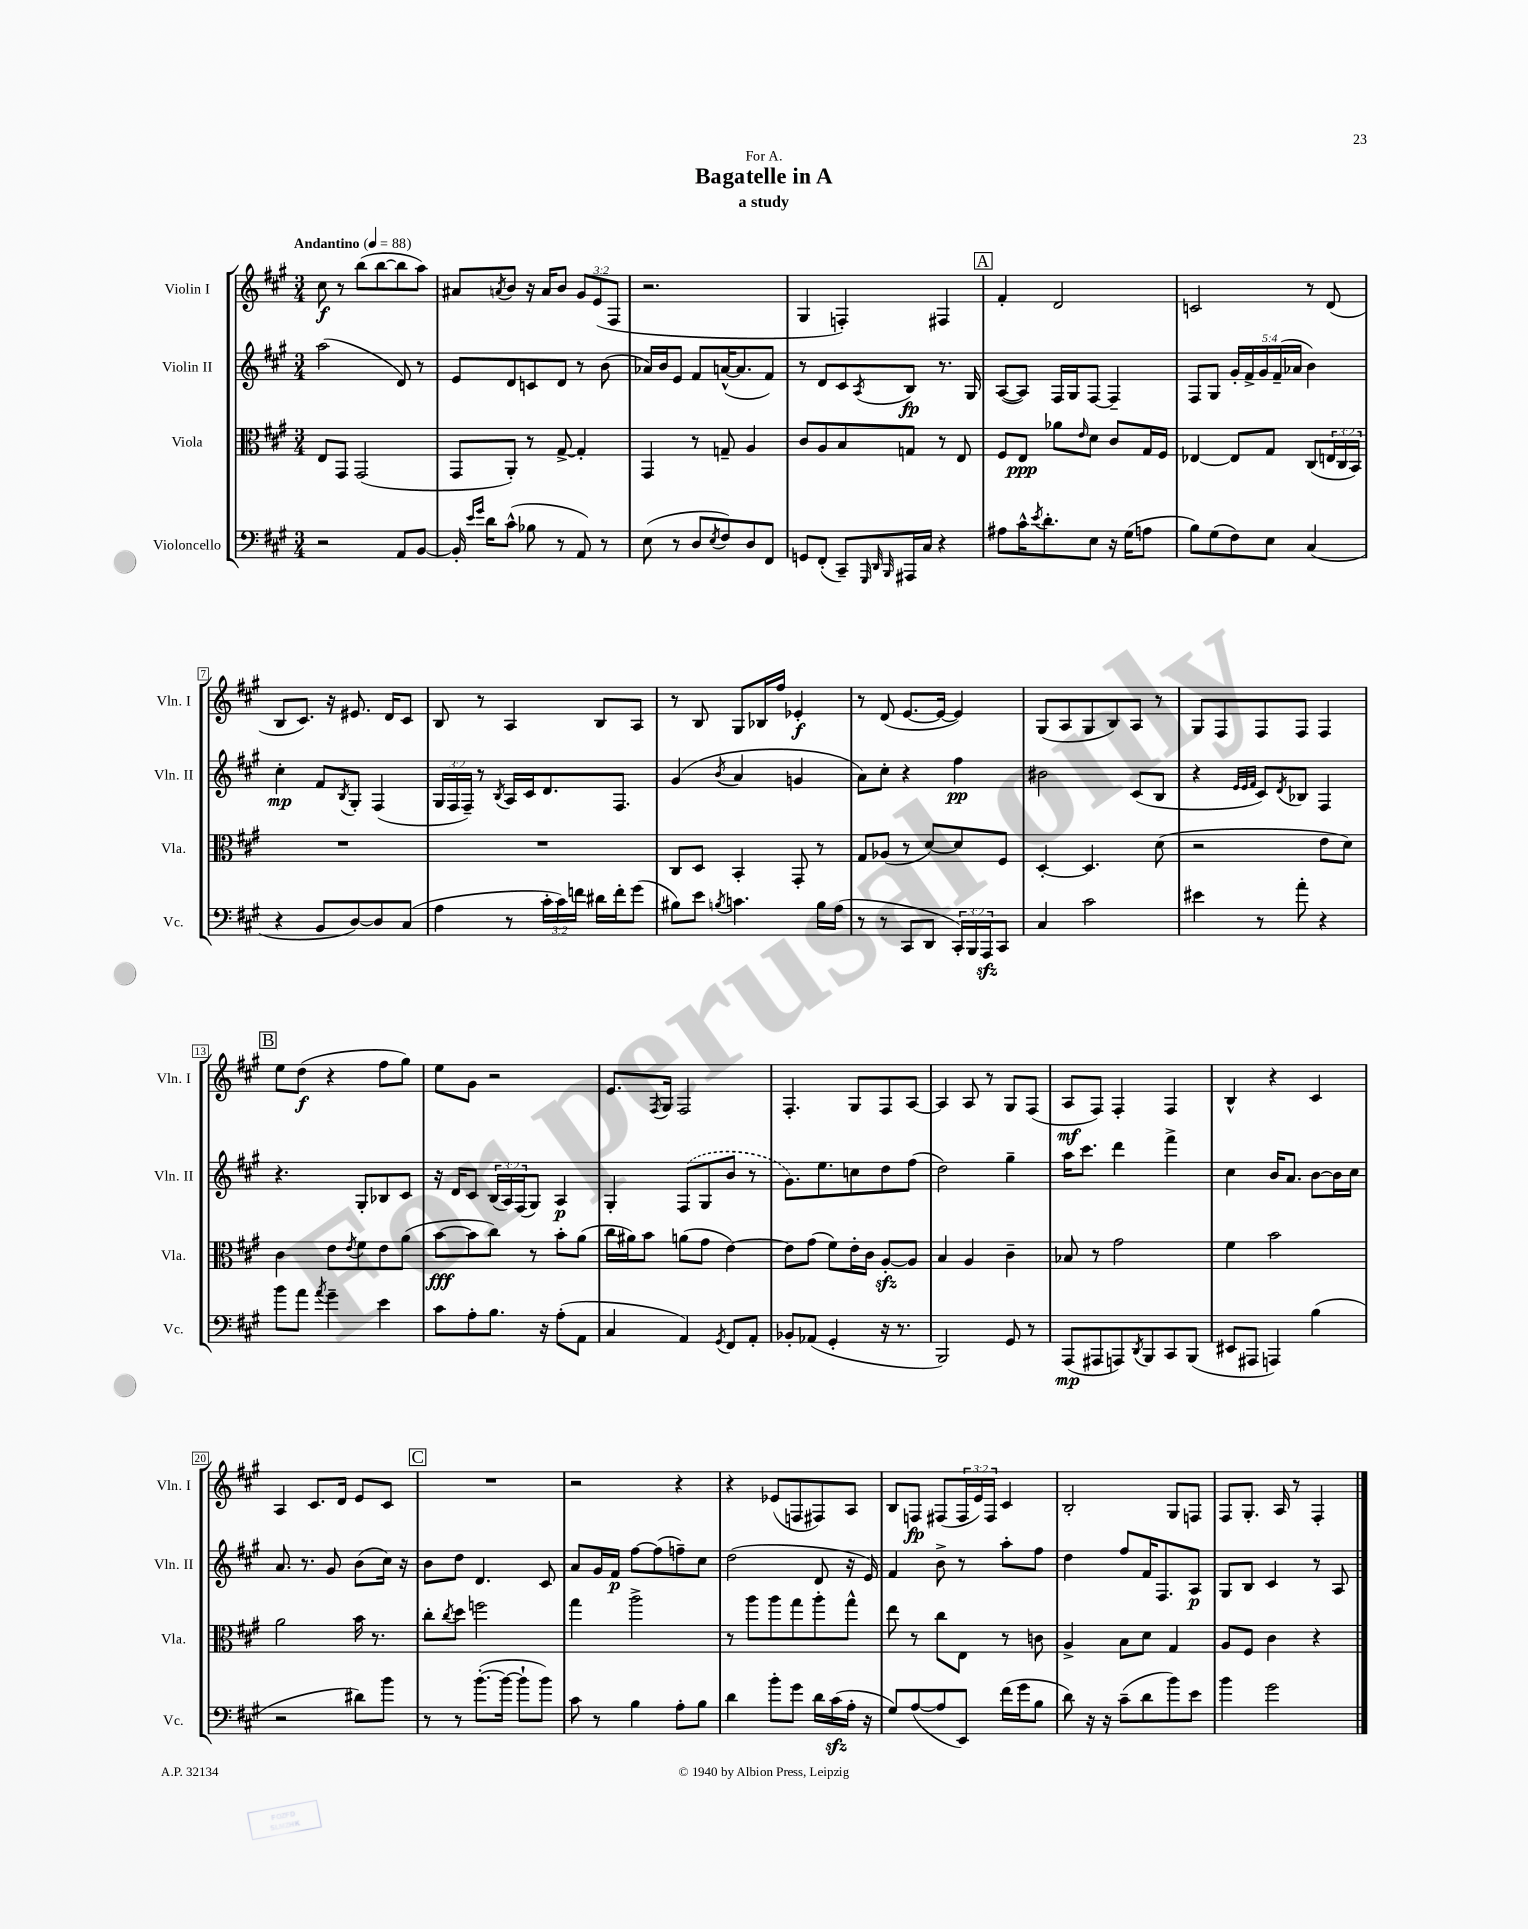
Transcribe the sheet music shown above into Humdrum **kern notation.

**kern	**dynam	**kern	**dynam	**kern	**dynam	**kern	**dynam
*part4	*part4	*part3	*part3	*part2	*part2	*part1	*part1
*staff4	*staff4	*staff3	*staff3	*staff2	*staff2	*staff1	*staff1
*I"Violoncello	*	*I"Viola	*	*I"Violin II	*	*I"Violin I	*
*I'Vc.	*	*I'Vla.	*	*I'Vln. II	*	*I'Vln. I	*
*clefF4	*	*clefC3	*	*clefG2	*	*clefG2	*
*k[f#c#g#]	*	*k[f#c#g#]	*	*k[f#c#g#]	*	*k[f#c#g#]	*
*M3/4	*	*M3/4	*	*M3/4	*	*M3/4	*
*MM88	*	*MM88	*	*MM88	*	*MM88	*
=1	=1	=1	=1	=1	=1	=1	=1
!	!	!	!	!	!	!LO:TX:a:B:t=Andantino	!
2r	.	8E/L	.	(2aa\	.	8cc#\	f
.	.	8GG#/J	.	.	.	8r	.
.	.	(2GG#/	.	.	.	(8bb\L	.
.	.	.	.	.	.	[8bb\	.
8AA/L	.	.	.	8d/)	.	8bb\]	.
[8BB/J	.	.	.	8r	.	8aa\J)	.
=2	=2	=2	=2	=2	=2	=2	=2
16BB'/]	.	8GG#/L	.	8e/L	.	8a#X/L	.
16qqe/LL	.	.	.	.	.	.	.
16qqg#/JJ	.	.	.	.	.	.	.
16d\KL	.	.	.	.	.	.	.
.	.	.	.	.	.	8qan/	.
(8c#^^\J	.	8AA'/J)	.	8d/	.	8b/J	.
8B-X\	.	8r	.	8cn/	.	16r	.
.	.	.	.	.	.	16a/KL	.
8r	.	[8G#^/	.	8d/J	.	8b/J	.
8AA/)	.	4G#'/]	.	8r	.	12g#/L	.
.	.	.	.	.	.	(12e/	.
8r	.	.	.	(8b\	.	.	.
.	.	.	.	.	.	12F#/J	.
=3	=3	=3	=3	=3	=3	=3	=3
(8E\	.	4GG#/	.	16a-X/LL)	.	2.r	.
.	.	.	.	16b/J	.	.	.
8r	.	.	.	8e/J	.	.	.
8D/L	.	8r	.	8f#/L	.	.	.
8qE/	.	.	.	.	.	.	.
8F#/)	.	8Gn~/	.	([16an^^/K	.	.	.
.	.	.	.	8.a/]	.	.	.
8D/	.	4A/	.	.	.	.	.
8FF#/J	.	.	.	8f#/J)	.	.	.
=4	=4	=4	=4	=4	=4	=4	=4
8GGn/L	.	8c#/L	.	8r	.	4G#/	.
(8FF#'/J	.	8A/	.	8d/L	.	.	.
8CC#~/L)	.	8B/	.	8c#/	.	4Fn'/)	.
32qqGGG#/	.	.	.	.	.	.	.
32qqDD/	.	.	.	.	.	.	.
32qqBBB/	.	.	.	8qA/	.	.	.
16AAA#X/L	.	8Gn/J	.	8B/J	fp	.	.
16C#/JJ	.	.	.	.	.	.	.
4r	.	8r	.	8.r	.	4F#X/	.
.	.	8E/	.	.	.	.	.
.	.	.	.	16G#/	.	.	.
!!LO:REH:place=s1:t=A
=5	=5	=5	=5	=5	=5	=5	=5
8A#X\L	.	8F#/L	.	([8A/L	.	4f#'/	.
16c#^^\K	.	8E/J	ppp	8A/J])	.	.	.
8qe/	.	.	.	.	.	.	.
8.d'\	.	.	.	.	.	.	.
.	.	8a-X\L	.	16F#/LL	.	2d/	.
.	.	.	.	16G#/J	.	.	.
.	.	16qqe/	.	.	.	.	.
8E\J	.	8d\J	.	[8F#/J	.	.	.
16r	.	8c#/L	.	4F#~/]	.	.	.
(16G#\KL	.	.	.	.	.	.	.
8An\J	.	16G#/L	.	.	.	.	.
.	.	16F#/JJ	.	.	.	.	.
=6	=6	=6	=6	=6	=6	=6	=6
8B\L)	.	[4E-X/	.	8F#/L	.	2cn/	.
(8G#\	.	.	.	8G#/J	.	.	.
8F#\)	.	8E-/L]	.	20g#'/LL	.	.	.
.	.	.	.	20f#^/	.	.	.
.	.	.	.	20g#/	.	.	.
8E\J	.	8G#/J	.	.	.	.	.
.	.	.	.	(20f#~/	.	.	.
.	.	.	.	20a-X/JJ	.	.	.
(4C#/	.	(8C#/L	.	4b\)	.	8r	.
.	.	24En/L	.	.	.	(8d/	.
.	.	24C#/	.	.	.	.	.
.	.	24BB/JJ)	.	.	.	.	.
!!LO:LB:g=z
=7	=7	=7	=7	=7	=7	=7	=7
4r	.	2.r	.	4cc#'\	mp	8B/L	.
.	.	.	.	.	.	8.c#/J)	.
8BB/L	.	.	.	8f#/L	.	.	.
.	.	.	.	.	.	16r	.
.	.	.	.	8qB/	.	.	.
[8D/)	.	.	.	8G#'/J	.	8.e#X/	.
8D/]	.	.	.	(4F#/	.	.	.
.	.	.	.	.	.	16d/KL	.
(8C#/J	.	.	.	.	.	8c#/J	.
=8	=8	=8	=8	=8	=8	=8	=8
4A\	.	2.r	.	24G#/LL	.	8B/	.
.	.	.	.	24F#/	.	.	.
.	.	.	.	24F#~/JJ)	.	.	.
.	.	.	.	8r	.	8r	.
.	.	.	.	8qB/	.	.	.
8r	.	.	.	16A/LL	.	4A/	.
.	.	.	.	16c#/J	.	.	.
24c#'\LL	.	.	.	8.d/	.	.	.
24c#\)	.	.	.	.	.	.	.
24fn\JJ	.	.	.	.	.	.	.
16d#X\LL	.	.	.	.	.	8B/L	.
16f'\J	.	.	.	8.F#/J	.	.	.
(8g#\J	.	.	.	.	.	8A/J	.
=9	=9	=9	=9	=9	=9	=9	=9
8B#X\L)	.	8C#/L	.	(4g#/	.	8r	.
8e\J	.	8D/J	.	.	.	8B/	.
8qBn/	.	.	.	8qb/	.	.	.
4.cn\	.	4BB'/	.	4a/	.	8G#/L	.
.	.	.	.	.	.	16B-X/L	.
.	.	.	.	.	.	16ff#/JJ	.
.	.	8GG#'/	.	4gn/	.	4e-X'/	f
16B\LL	.	8r	.	.	.	.	.
(16A\JJ	.	.	.	.	.	.	.
=10	=10	=10	=10	=10	=10	=10	=10
8r	.	8G#/L	.	8a\L)	.	8r	.
8r	.	(8A-X/J	.	8cc#'\J	.	(8d/	.
8CC#/L	.	8r	.	4r	.	[8.e/L	.
8DD/J	.	[8d/L)	.	.	.	.	.
.	.	.	.	.	.	16e/Jk_	.
24CC#'/LL)	.	8d/]	.	4ff#\	pp	4e/])	.
24BBB/	.	.	.	.	.	.	.
24AAAzz/J	.	.	.	.	.	.	.
8CC#/J	.	8F#/J	.	.	.	.	.
=11	=11	=11	=11	=11	=11	=11	=11
4C#/	.	[4D'/	.	2b#X\	.	(8G#/L	.
.	.	.	.	.	.	8A/	.
2c#\	.	4.D/]	.	.	.	8G#/	.
.	.	.	.	.	.	8B/)	.
.	.	.	.	(8c#/L	.	8A/J	.
.	.	(8d\	.	8B/J	.	8r	.
=12	=12	=12	=12	=12	=12	=12	=12
4e#X\	.	2r	.	4r	.	8G#/L	.
.	.	.	.	.	.	8F#/	.
.	.	.	.	32qqe/LLL	.	.	.
.	.	.	.	32qqe/	.	.	.
.	.	.	.	32qqf#/JJJ	.	.	.
8r	.	.	.	8c#/L)	.	8F#/	.
.	.	.	.	8qd/	.	.	.
8a'\	.	.	.	8B-X/J	.	8F#/J	.
4r	.	8e\L	.	4F#/	.	4F#/	.
.	.	8d\J)	.	.	.	.	.
!!LO:LB:g=z
!!LO:REH:place=s1:t=B
=13	=13	=13	=13	=13	=13	=13	=13
8b\L	.	4c#\	.	4.r	.	8ee\L	.
8a\J	.	.	.	.	.	(8dd\J	f
8qa/	.	.	.	.	.	.	.
4g#~\	.	8e\L	.	.	.	4r	.
.	.	8qe/	.	.	.	.	.
.	.	8f#\	.	8G#'/L	.	.	.
4e\	.	8e\	.	8B-X/	.	8ff#\L	.
.	.	(8a\J	.	8c#/J	.	8gg#\J)	.
=14	=14	=14	=14	=14	=14	=14	=14
8c#\L	.	[8b\L	fff	16r	.	8ee\L	.
.	.	.	.	16d/KL	.	.	.
8A'\	.	8b\]	.	8c#/J	.	8g#\J	.
8.B\J	.	8cc#\J)	.	(24B/LL	.	2r	.
.	.	.	.	24A/)	.	.	.
.	.	.	.	(24F#/J	.	.	.
.	.	8r	.	8G#/J)	.	.	.
16r	.	.	.	.	.	.	.
(8A'\L	.	8b'\L	.	4A/	p	.	.
8AA\J	.	(8a\J	.	.	.	.	.
=15	=15	=15	=15	=15	=15	=15	=15
4C#/	.	16cc#\LL	.	4G#'/	.	8.e/L	.
.	.	16a#X\J)	.	.	.	.	.
.	.	8b\J	.	.	.	.	.
.	.	.	.	.	.	8qF#/	.
.	.	.	.	.	.	16G#/Jk	.
4AA/)	.	(8an\L	.	(8F#/L	.	2F#/	.
.	.	8g#\J	.	8G#/	.	.	.
8qGG#/	.	.	.	.	.	.	.
8FF#/L	.	[4e\)	.	8b/J	.	.	.
8AA'/J	.	.	.	8r	.	.	.
=16	=16	=16	=16	=16	=16	=16	=16
8BB-X'/L	.	8e\L]	.	8.g#\L)	.	4.F#'/	.
(8AA-X/J	.	(8g#\J	.	.	.	.	.
.	.	.	.	8.ee\	.	.	.
4GG#'/	.	8f#\L)	.	.	.	.	.
.	.	16e'\L	.	8ccn\	.	8G#/L	.
.	.	16c#\JJ	.	.	.	.	.
16r	.	[8Azz'/L	.	8dd\	.	8F#/	.
8.r	.	.	.	.	.	.	.
.	.	8A/J]	.	(8ff#\J	.	[8A/J	.
=17	=17	=17	=17	=17	=17	=17	=17
2BBB/)	.	4B/	.	2dd\)	.	4A/]	.
.	.	4A/	.	.	.	8A/	.
.	.	.	.	.	.	8r	.
8GG#/	.	4c#~\	.	4gg#~\	.	8G#/L	.
8r	.	.	.	.	.	(8F#/J	.
=18	=18	=18	=18	=18	=18	=18	=18
(8AAA/L	mp	8B-X/	.	16aa\KL	.	8A/L	mf
.	.	.	.	8.ccc#\J	.	.	.
8AAA#X/	.	8r	.	.	.	8F#/J)	.
8AAAn/)	.	2g#\	.	4ddd\	.	4F#'/	.
8qDD/	.	.	.	.	.	.	.
8BBB/	.	.	.	.	.	.	.
8CC#/	.	.	.	4fff#^\	.	4F#/	.
(8BBB/J	.	.	.	.	.	.	.
=19	=19	=19	=19	=19	=19	=19	=19
8EE#X/L	.	4f#\	.	4cc#\	.	4B^^/	.
8AAA#X/J	.	.	.	.	.	.	.
4AAAn/)	.	2b\	.	16b/KL	.	4r	.
.	.	.	.	8.a/J	.	.	.
(4B\	.	.	.	[8b\L	.	4c#/	.
.	.	.	.	16b\L]	.	.	.
.	.	.	.	16cc#\JJ	.	.	.
!!LO:LB:g=z
=20	=20	=20	=20	=20	=20	=20	=20
2r	.	2a\	.	8.a/	.	4A/	.
.	.	.	.	8.r	.	.	.
.	.	.	.	.	.	8.c#/L	.
.	.	.	.	8g#/	.	.	.
.	.	.	.	.	.	16d/Jk	.
8d#X\L)	.	16b\	.	(8b\L	.	8e/L	.
.	.	8.r	.	.	.	.	.
8b\J	.	.	.	16cc#\Jk)	.	8c#/J	.
.	.	.	.	16r	.	.	.
!!LO:REH:place=s1:t=C
=21	=21	=21	=21	=21	=21	=21	=21
8r	.	8cc#'\L	.	8b\L	.	2.r	.
.	.	8qcc#/	.	.	.	.	.
8r	.	8dd\J	.	8dd\J	.	.	.
([8.b'\L	.	2ffn\	.	4.d/	.	.	.
16b\Jk_	.	.	.	.	.	.	.
8b`\L]	.	.	.	.	.	.	.
8b\J)	.	.	.	8c#/	.	.	.
=22	=22	=22	=22	=22	=22	=22	=22
8c#\	.	4gg#\	.	8a/L	.	2r	.
8r	.	.	.	16g#/L	.	.	.
.	.	.	.	16f#/JJ	p	.	.
4B\	.	2aa^\	.	[8ff#\L	.	.	.
.	.	.	.	(8ff#\]	.	.	.
8A'\L	.	.	.	8ffn~\)	.	4r	.
8B\J	.	.	.	8cc#\J	.	.	.
=23	=23	=23	=23	=23	=23	=23	=23
4d\	.	8r	.	(2dd\	.	4r	.
.	.	8aa\L	.	.	.	.	.
8b'\L	.	8aa\	.	.	.	(8e-X/L	.
8g#\J	.	8gg#\	.	.	.	8Fn/	.
16d\LL	.	8aa'\	.	8d/	.	8F#X/)	.
(16c#zz\	.	.	.	.	.	.	.
16A'\JJ	.	8gg#^^\J	.	16r	.	8A/J	.
16r	.	.	.	16e/)	.	.	.
=24	=24	=24	=24	=24	=24	=24	=24
8G#/L)	.	8ee\	.	4f#/	.	8B/L	.
([8A/	.	8r	.	.	.	8Fn/J	fp
8A/]	.	8cc#\L	.	8b^\	.	(8F#X/L	.
8EE/J)	.	8E\J	.	8r	.	24F#/L	.
.	.	.	.	.	.	24e/)	.
.	.	.	.	.	.	24F#/JJ	.
(16f#\LL	.	8r	.	8aa'\L	.	4c#/	.
16g#\J	.	.	.	.	.	.	.
8B\J	.	8cn\	.	8ff#\J	.	.	.
=25	=25	=25	=25	=25	=25	=25	=25
8d\)	.	4A^/	.	4dd\	.	2B'/	.
16r	.	.	.	.	.	.	.
16r	.	.	.	.	.	.	.
(8c#~\L	.	8B\L	.	8ff#/L	.	.	.
8d\	.	8d\J	.	16f#/K	.	.	.
.	.	.	.	8.F#/	.	.	.
8b\)	.	4G#/	.	.	.	8G#/L	.
8e\J	.	.	.	8A/J	p	8Fn/J	.
=26	=26	=26	=26	=26	=26	=26	=26
4b\	.	8A/L	.	8G#/L	.	8F#/L	.
.	.	8F#/J	.	8B/J	.	8.G#'/J	.
2g#\	.	4c#\	.	4c#/	.	.	.
.	.	.	.	.	.	16A/	.
.	.	.	.	.	.	8r	.
.	.	4r	.	8r	.	4F#'/	.
.	.	.	.	8A/	.	.	.
==	==	==	==	==	==	==	==
*-	*-	*-	*-	*-	*-	*-	*-
